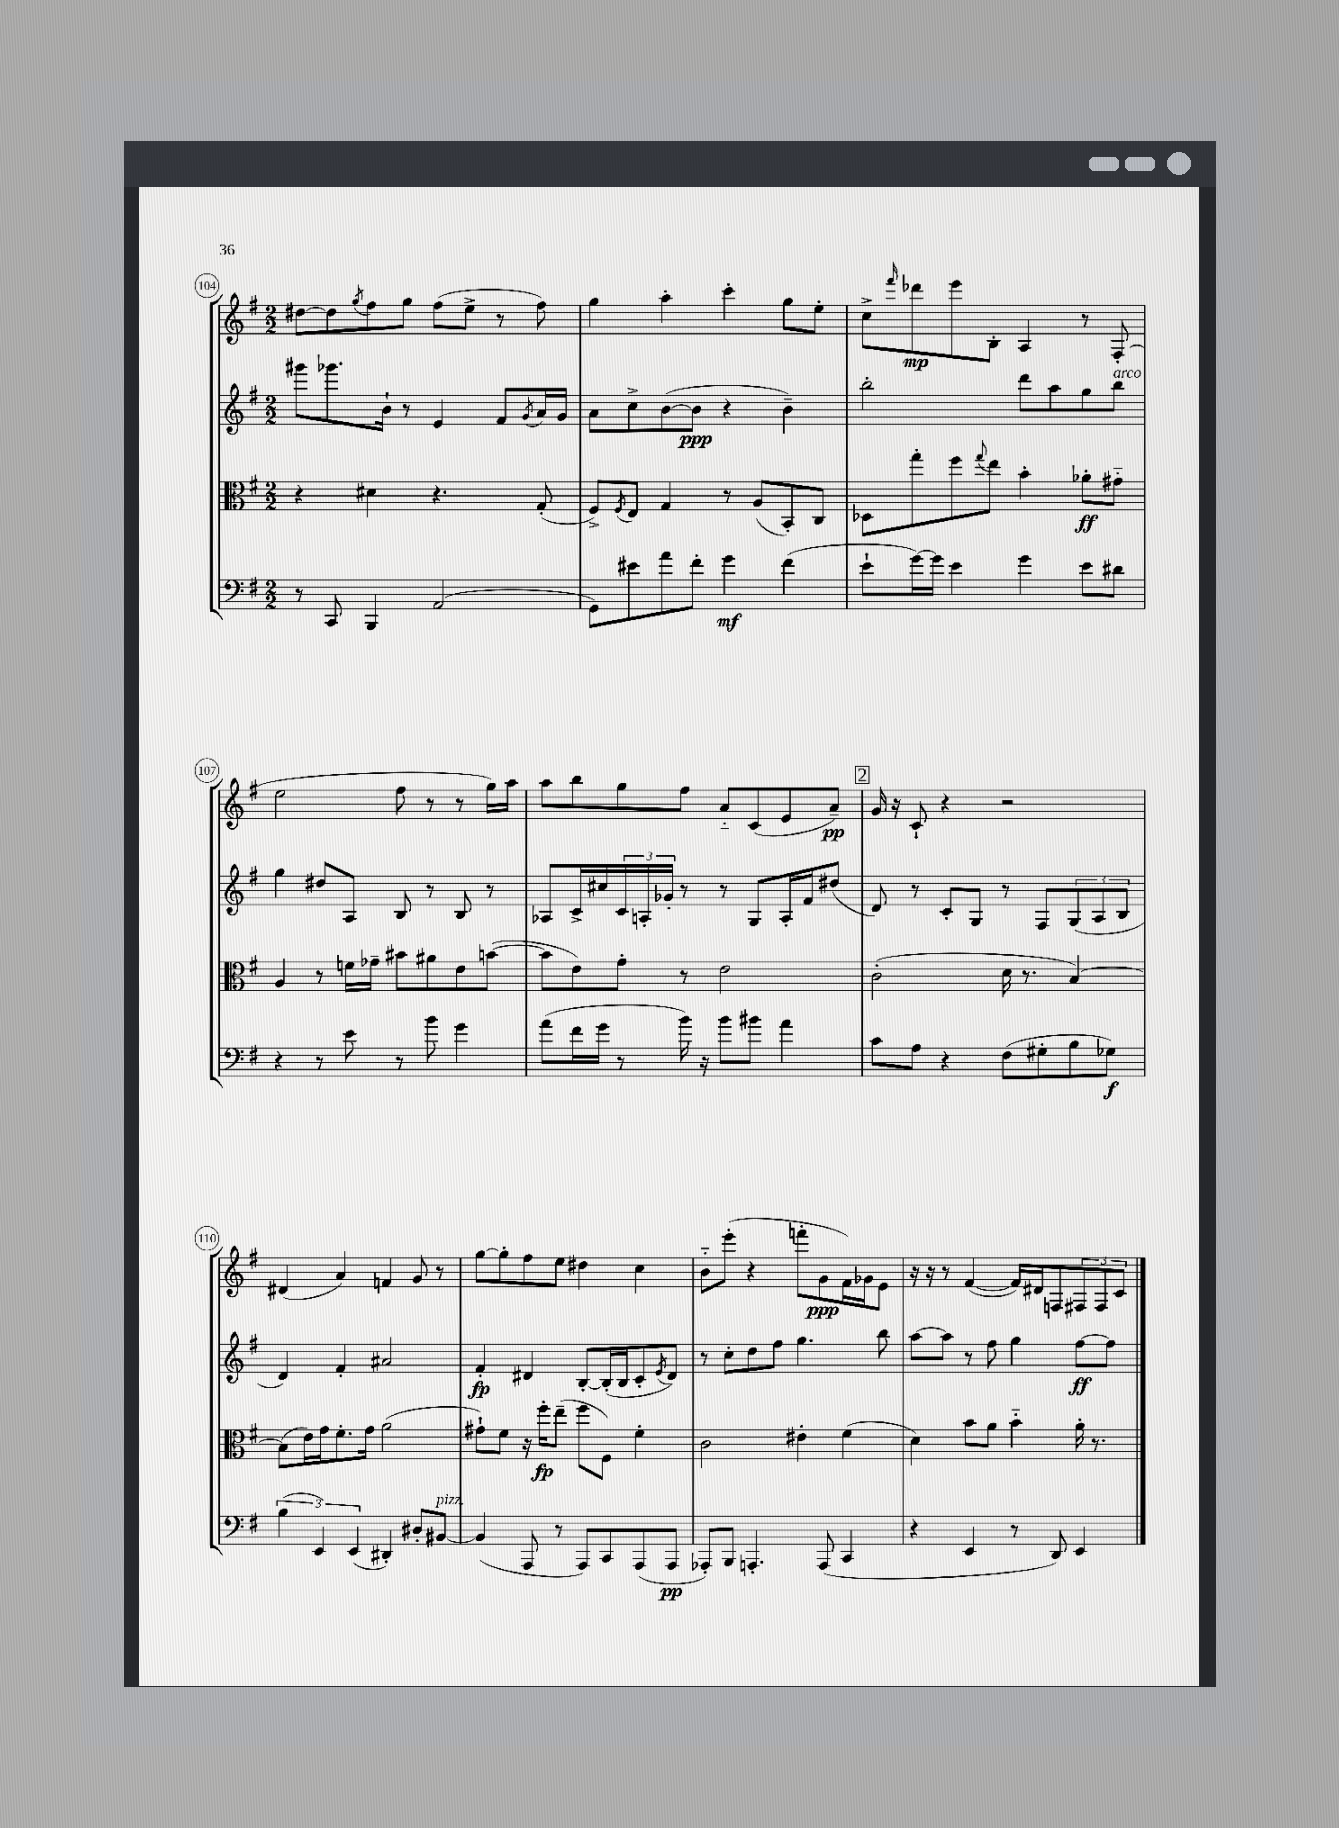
<<
\new StaffGroup <<
\new Staff = "s0" {
    \clef treble \key g \major \numericTimeSignature \time 2/2
    dis''8~ dis''8 \acciaccatura { g''8 } fis''8 g''8 fis''8( e''8-> r8 fis''8) |
    g''4 a''4-. c'''4-. g''8 e''8-. |
    c''8-> \grace { fis'''16 } des'''8\mp e'''8 b8-. a4 r8 fis8-.( |
    e''2 fis''8 r8 r8 g''16) a''16 |
    a''8 b''8 g''8 fis''8 a'8-_ c'8( e'8 a'8--\pp) |
    \mark \markup { \box "2" } g'16 r16 c'8-! r4 r2 |
    dis'4( a'4) f'4 g'8 r8 |
    g''8~ g''8-. fis''8 e''8 dis''4 c''4 |
    b'8-_ e'''8-.( r4 f'''8-. g'8\ppp fis'16) ges'16 e'8 |
    r16 r16 r8 fis'4~( fis'16) dis'16 f8 \tuplet 3/2 { fis8 fis8 c'8 } \bar "|." |
}
\new Staff = "s1" {
    \clef treble \key g \major \numericTimeSignature \time 2/2
    gis'''8 ges'''8. b'16-! r8 e'4 fis'8 \acciaccatura { g'8 } a'16 g'16 |
    a'8 c''8-> b'8~( b'8\ppp r4 b'4--) |
    b''2-. d'''8 a''8 g''8 b''8^\markup { \italic "arco" } |
    g''4 dis''8 a8 b8 r8 b8 r8 |
    aes8 c'16-> cis''16 \tuplet 3/2 { c'16 a16-. ges'16-. } r8 r8 g8 a16-. fis'16 dis''8( |
    \mark \markup { \box "2" } d'8) r8 c'8-. g8 r8 fis8 \tuplet 3/2 { g8( a8 b8 } |
    d'4) fis'4-. ais'2 |
    fis'4-.\fp dis'4 b8~-. b16-.( b16 c'8-. \acciaccatura { e'8 } dis'8) |
    r8 c''8-. d''8 fis''8 g''4. b''8 |
    a''8~ a''8 r8 fis''8 g''4 fis''8~\ff fis''8 \bar "|." |
}
\new Staff = "s2" {
    \clef alto \key g \major \numericTimeSignature \time 2/2
    r4 dis'4 r4. g8-.( |
    fis8->) \acciaccatura { fis8 } e8 g4 r8 a8( b,8-.) c8 |
    des8 g''8-. fis''8 \appoggiatura { g''8 } e''8 b'4-. aes'8-.\ff gis'8-_ |
    a4 r8 f'16 ges'16-- bis'8 ais'8 e'8 b'8~( |
    b'8 e'8) g'8-. r8 e'2 |
    \mark \markup { \box "2" } c'2-.( d'16 r8. b4~) |
    b8( e'16) g'16 fis'8.-. g'16 a'2( |
    gis'8-!) fis'8 r16 fis''16-.\fp e''8--( fis''8 fis8) fis'4-. |
    c'2 eis'4-. fis'4( |
    d'4) b'8 a'8 b'4-_ a'16-. r8. \bar "|." |
}
\new Staff = "s3" {
    \clef bass \key g \major \numericTimeSignature \time 2/2
    r8 c,8 b,,4 a,2( |
    g,8) eis'8 a'8 fis'8-. g'4\mf fis'4( |
    e'8-! g'16~) g'16 e'4 g'4 e'8 dis'8 |
    r4 r8 e'8 r8 b'8 g'4 |
    a'8( fis'16 g'16 r8 b'16) r16 b'8 bis'8 a'4 |
    \mark \markup { \box "2" } c'8 a8 r4 fis8( gis8-. b8 ges8\f) |
    \tuplet 3/2 { b4( e,4) e,4( } dis,4-.) dis8-. bis,8~^\markup { \italic "pizz." } |
    bis,4( a,,8 r8 a,,8) c,8 a,,8( a,,8\pp |
    aes,,8-.) b,,8 a,,4.-. a,,8( c,4 |
    r4 e,4 r8 d,8) e,4 \bar "|." |
}
>>
>>
\layout { \context { \Score currentBarNumber = #104 \override BarNumber.stencil = #(make-stencil-circler 0.1 0.3 ly:text-interface::print) } }
